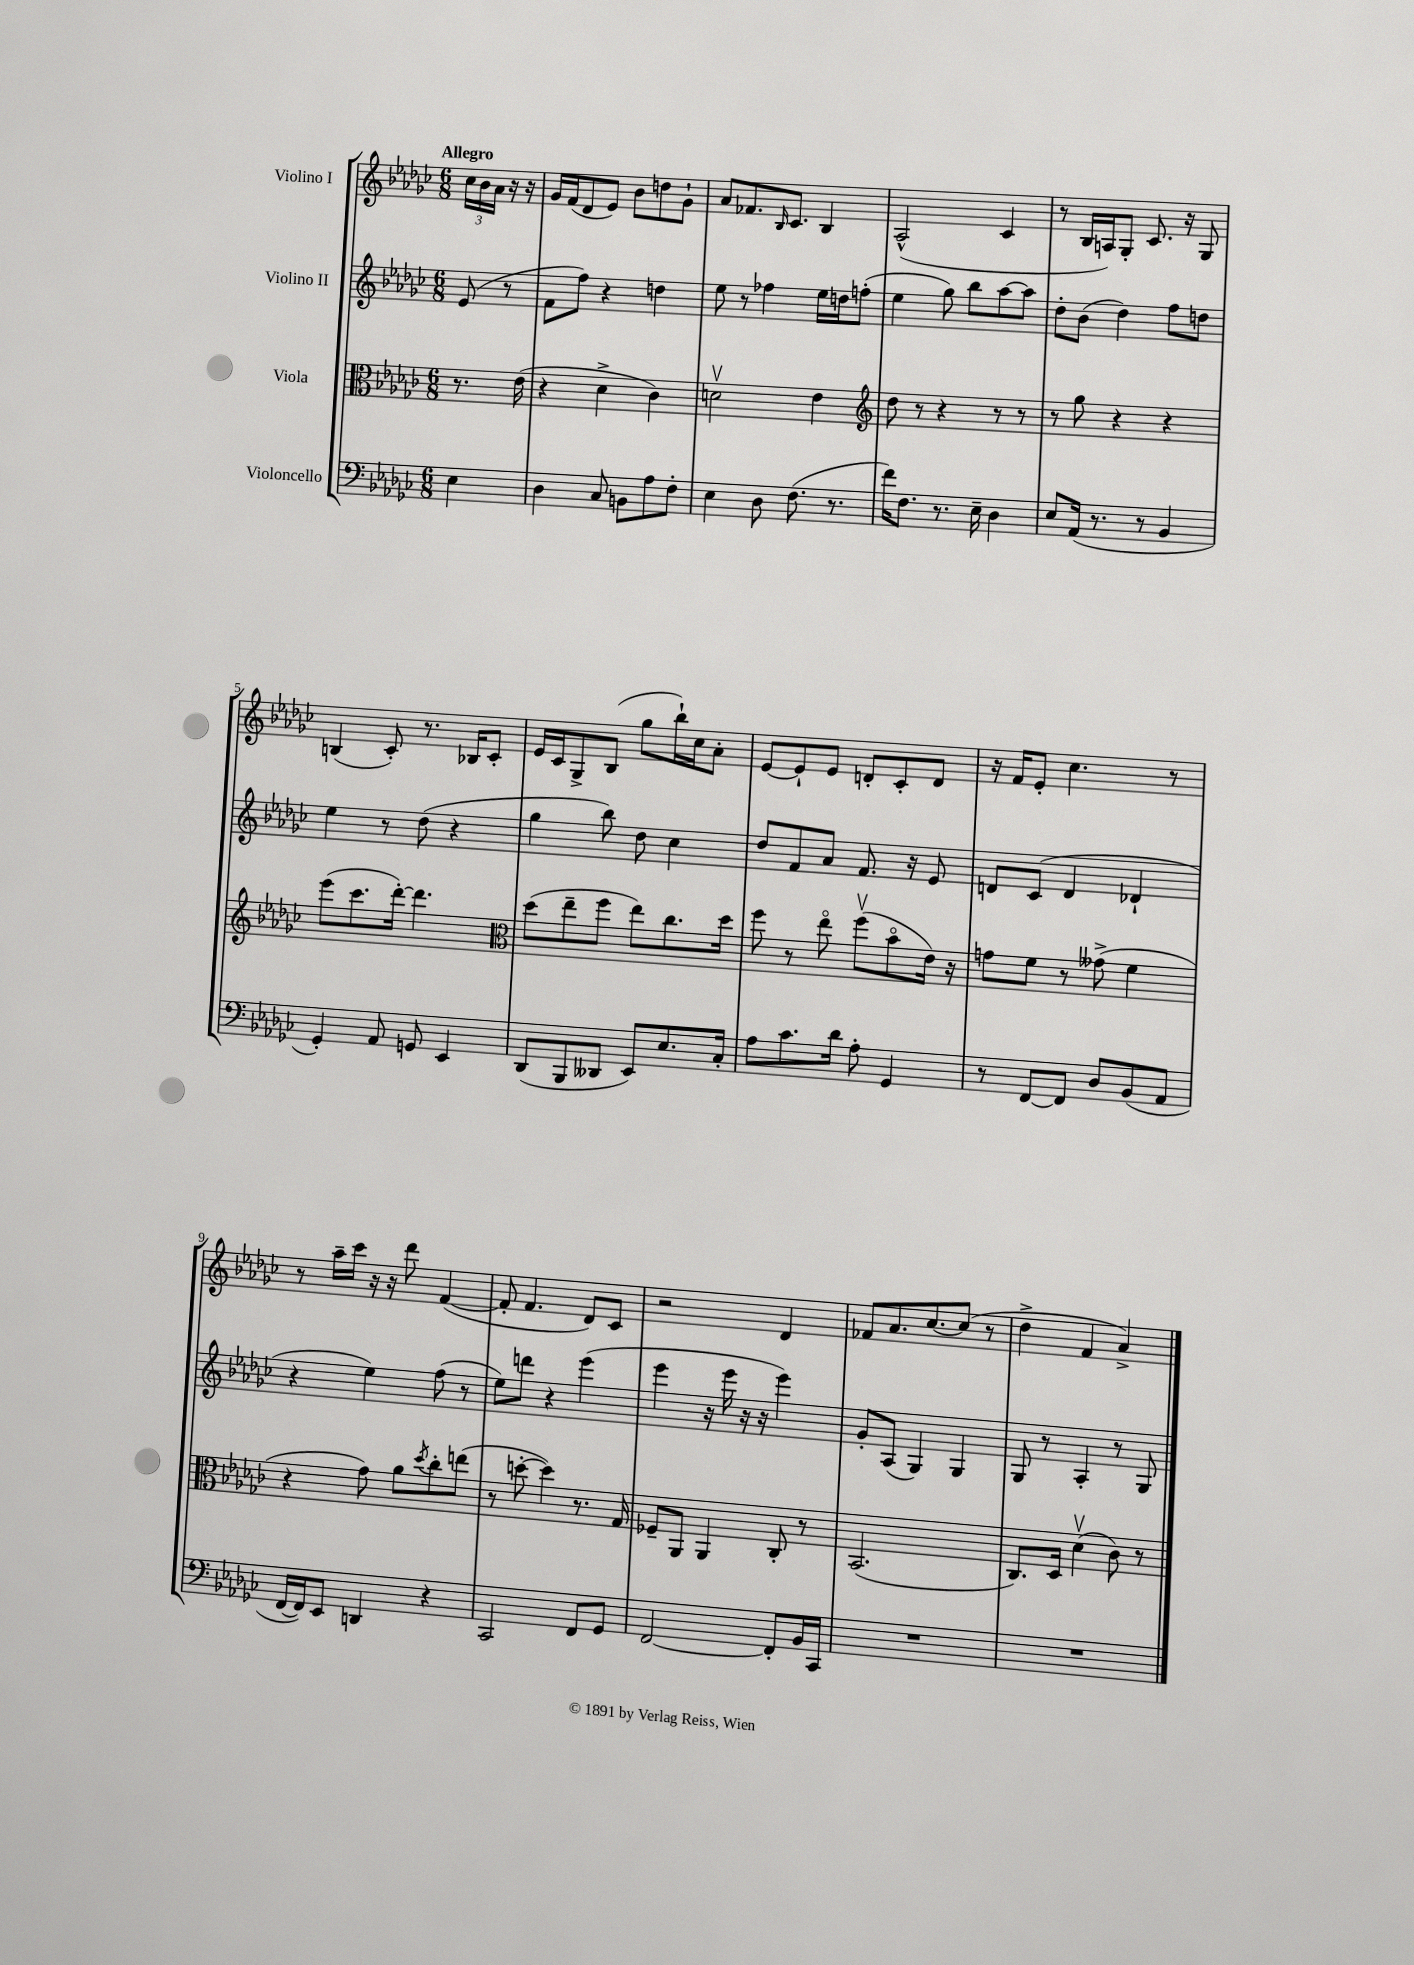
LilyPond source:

<<
\new StaffGroup <<
\new Staff = "s0" \with { instrumentName = "Violino I" } {
    \clef treble \key ges \major \numericTimeSignature \time 6/8 \partial 4 \tempo "Allegro"
    \tuplet 3/2 { ces''16 bes'16 aes'16 } r16 r16 |
    ges'16 f'16( des'8 ees'8) bes'8 d''8 ges'8-! |
    aes'8 fes'8. \grace { bes16 } ces'8. bes4 |
    aes2-^( ces'4 |
    r8 bes16 a16) ges8-. ces'8. r16 ges8 |
    b4( ces'8-.) r8. bes16 ces'8-. |
    ees'16 ces'16 ges8-> bes8( ges''8 bes''16-!) ces''16 aes'8-. |
    ees'8~ ees'8-! ees'8 d'8-. ces'8-. d'8 |
    r16 f'16 ees'8-. ces''4. r8 |
    r8 aes''16-- ces'''16 r16 r16 des'''8 f'4~( |
    f'8-. f'4. des'8) ces'8 |
    r2 des'4 |
    fes'8 aes'8. ces''8.~ ces''8( r8 |
    des''4-> f'4 aes'4->) \bar "|." |
}
\new Staff = "s1" \with { instrumentName = "Violino II" } {
    \clef treble \key ges \major \numericTimeSignature \time 6/8 \partial 4
    ees'8( r8 |
    f'8 f''8) r4 d''4 |
    ees''8 r8 fes''4 ees''16 d''16 f''8-.( |
    ees''4 ges''8) bes''8 aes''8~ aes''8 |
    des''8-. bes'8( des''4) f''8 d''8 |
    ees''4 r8 des''8( r4 |
    ges''4 bes''8) des''8 ces''4 |
    des''8 f'8 aes'8 f'8. r16 ees'8 |
    d'8 ces'8( d'4 des'4-! |
    r4 ees''4) f''8( r8 |
    ees''8) d'''8 r4 ees'''4( |
    ees'''4 r16 ees'''16 r16 r16 ees'''4) |
    ges'8-. aes8( ges4) ges4 |
    ges8 r8 aes4-. r8 ges8 \bar "|." |
}
\new Staff = "s2" \with { instrumentName = "Viola" } {
    \clef alto \key ges \major \numericTimeSignature \time 6/8 \partial 4
    r8. ees'16( |
    r4 des'4-> ces'4) |
    d'2\upbow ees'4 |
    \clef treble des''8 r8 r4 r8 r8 |
    r8 ges''8 r4 r4 |
    ees'''8( ces'''8. des'''16~-.) des'''4. |
    \clef alto des''8( ees''8-- f''8 ees''8) ces''8. des''16 |
    f''8 r8 ees''8\flageolet f''8\upbow( bes'8\flageolet ees'16) r16 |
    g'8 f'8 r8 geses'8->( f'4 |
    r4 ges'8) aes'8 \acciaccatura { des''8 } ces''8-. e''8( |
    r8 d''8~-. d''4) r8. ges16 |
    fes8-- aes,8 aes,4 ces8-. r8 |
    bes,2.( |
    ces8.) des16 des'4\upbow( ces'8) r8 \bar "|." |
}
\new Staff = "s3" \with { instrumentName = "Violoncello" } {
    \clef bass \key ges \major \numericTimeSignature \time 6/8 \partial 4
    ees4 |
    des4 ces8 b,8 aes8 f8-. |
    ees4 des8 f8.( r8. |
    f'16) f8. r8. ees16-- des4 |
    ees8 aes,16( r8. r8 bes,4 |
    ges,4-.) aes,8 g,8 ees,4 |
    des,8( bes,,8 deses,8 ees,8) ees8. ces16-. |
    aes8 ces'8. des'16 aes8-. ges,4 |
    r8 f,8~ f,8 des8 bes,8( aes,8 |
    f,16~ f,16) ees,8 d,4 r4 |
    ces,2 f,8 ges,8 |
    f,2~ f,8-. bes,16 ces,16 |
    R2. |
    R2. \bar "|." |
}
>>
>>
